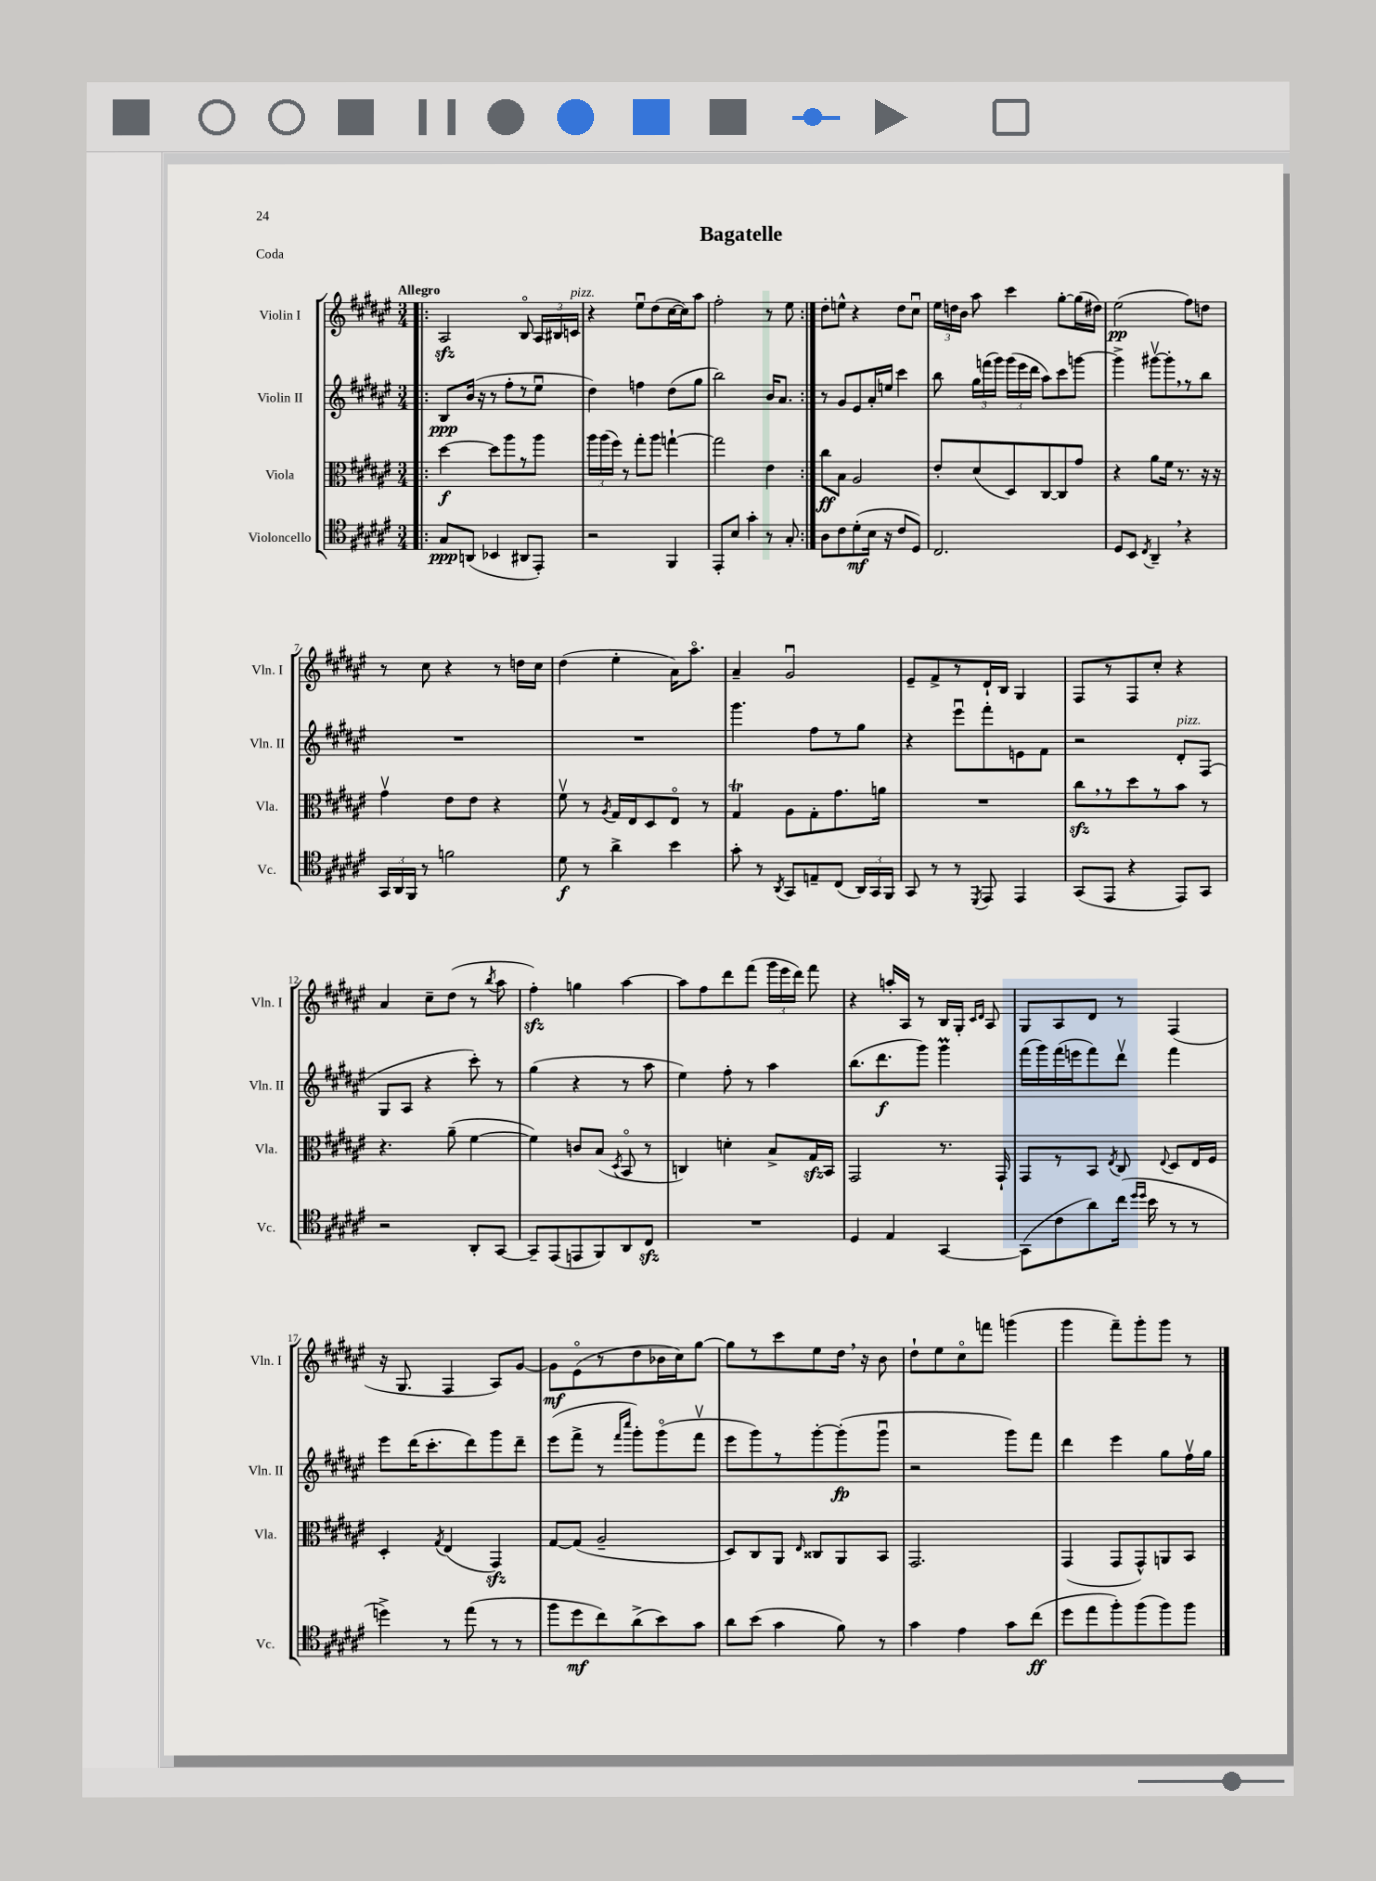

**kern	**kern	**kern	**kern
*staff4	*staff3	*staff2	*staff1
*clefC4	*clefC3	*clefG2	*clefG2
*k[f#c#g#d#a#e#]	*k[f#c#g#d#a#e#]	*k[f#c#g#d#a#e#]	*k[f#c#g#d#a#e#]
*M3/4	*M3/4	*M3/4	*M3/4
=!|:	=!|:	=!|:	=!|:
8G#/L	[4dd#\	8B/L	2A#/
(8AA/J	.	(16b/Jk	.
.	.	16r	.
4BB-/	8dd#\]L	8r	.
.	8aa#\	8ff#'\L	.
8AA#/L	8r	8r	8Bo/
8EE#'/J)	8aa#\J	8ee#u\J	24A#/LL
.	.	.	24B#/
.	.	.	24c/JJ
=	=	=	=
2r	24aa#\LL	4dd#\)	4r
.	(24aa#\	.	.
.	24ff#\JJ)	.	.
.	8r	.	.
.	8gg#'\L	4ff\	8ee#u\L
.	8aa#\J	.	(8dd#\
4FF#/	[4gg`\	(8dd#\L	[16cc#\L
.	.	.	16cc#\]J)
.	.	8gg#\J	8aa#\J
=	=	=	=
8EE#'/L	2gg\]	2bb\)	2ff#'\
8B/J	.	.	.
4g#'\	.	.	.
8r	4e#\	16b/LK	8r
.	.	8.a#/J	.
8G#'/	.	.	8ee#\
=:|!	=:|!	=:|!	=:|!
8A#\L	8cc#\L	8r	8dd#'\L
8c#\	8B\J	8g#/L	8ee^^\J
(8d#'\	2A#/	8e#/	4r
16B\Jk	.	16a#'/L	.
16r	.	16ee/JJ	.
8c#/L	.	4ccc#\	8dd#\L
8D#/J)	.	.	8cc#u\J
=	=	=	=
2.C#/	8e#'/L	8bb\	24ee#\LL
.	.	.	24dd\
.	.	.	24b\JJ
.	(8d#/	24gg#\LL	8aa#\
.	.	(24fff\	.
.	.	24ggg#\JJ)	.
.	8D#/)	(24ggg#\LL	4ccc#\
.	.	24eee#\	.
.	.	24ddd#\JJ	.
.	[8C#/	8aa#\L)	.
.	8C#/]	8ccc#\	[8gg#'\L
.	8g#/J	[8ggg\J	(16gg#\]L
.	.	.	16dd#\JJ)
=	=	=	=
8D#/L	4r	4ggg^\]	(2ee#\
8BB/J	.	.	.
8qC#/	.	.	.
4AA#~/	8a#\L	[8ggg#v\L	.
.	16f#\Jk	8ggg#'\]	.
.	8.r	.	.
4r	.	8r	8ff#\L)
.	16r	8bb\J	8dd\J
.	16r	.	.
=	=	=	=
24GG#/LL	4g#v\	2.r	8r
24AA#/	.	.	.
24FF#/JJ	.	.	.
8r	.	.	8cc#\
2f\	8e#\L	.	4r
.	8e#\J	.	.
.	4r	.	8r
.	.	.	16dd\LL
.	.	.	16cc#\JJ
=	=	=	=
8d#\	8f#v\	2.r	(4dd#\
8r	8r	.	.
.	8qA#/	.	.
4a#^\	16G#/LL	.	4ee#'\
.	16E#/J	.	.
.	8D#/	.	.
4b\	8E#o/J	.	16a#\LK)
.	.	.	8.aa#o\J
.	8r	.	.
=	=	=	=
8g#'\	4G#/	4.ggg#\	4a#~/
8r	.	.	.
8qAA#/	.	.	.
8GG#/L	8A#\L	.	2g#u/
8E~/	8G#'\	8ff#\L	.
(8C#/J	8.g#\	8r	.
24AA#/LL)	.	8gg#\J	.
24GG#/	.	.	.
.	16a\Jk	.	.
24FF#/JJ	.	.	.
=	=	=	=
8GG#/	2.r	4r	8e#~/L
8r	.	.	8f#^/
8r	.	8eee#u\L	8r
8qDD#/	.	.	.
8EE#/	.	8fff#'\	16d#`/L
.	.	.	16B/JJ
4EE#/	.	8e\	4G#/
.	.	8f#\J	.
=	=	=	=
(8GG#/L	8cc#\L	2r	8F#/L
8EE#/J	8r	.	8r
4r	8dd#\	.	8F#/
.	8r	.	8cc#'/J
8EE#/L)	8b\J	8d#'/L	4r
8GG#/J	8r	(8F#/J	.
=	=	=	=
2r	4.r	8G#/L	4a#/
.	.	8A#/J	.
.	.	4r	8cc#~\L
.	(8a#~\	.	(8dd#\J
8AA#'/L	[4f#\	8ccc#'\)	8r
.	.	.	8qbb/
[8GG#/J	.	8r	8aa#\
=	=	=	=
8GG#~/]L	4f#\])	(4gg#\	4ff#'\)
(8EE#/	.	.	.
8EE/	8c/L	4r	4gg\
8FF#/)	(8B/J	.	.
.	8qD#/	.	.
8AA#/	8BBo/	8r	[4aa#\
8C#/J	8r	8aa#\	.
=	=	=	=
2.r	4C/)	4ee#\)	8aa#\]L
.	.	.	8ff#\
.	4d'\	8ff#'\	8ddd#\
.	.	8r	(8fff#\J
.	8B^/L	4aa#\	24ggg#\LL
.	.	.	24eee#\
.	.	.	24ddd#\JJ)
.	16G#/L	.	8fff#\
.	16BB/JJ	.	.
=	=	=	=
4D#/	2GG#/	(8.bb\L	4r
.	.	8.ddd#\	.
4E#/	.	.	16aa'/LL
.	.	.	16A#/JJ
.	.	8ggg#\J)	8r
[4GG#/	8.r	4ggg#\	16B/LL
.	.	.	16G#'/JJ
.	.	.	16qqc#/LL
.	.	.	16qqd#/JJ
.	.	.	8A#/
.	16GG#`/	.	.
=	=	=	=
(8GG#\]L	8GG#/L	(16fff#\LL	8G#/L
.	.	16ggg#\)	.
8c#\	8r	(16fff#\	8A#/
.	.	16eee\J	.
8a#\)	8BB/J	8fff#\)	8d#/J
.	8qE#/	.	.
(16cc#\Jk	8C#/	8ddd#v\J	8r
16qqdd#/LL	.	.	.
16qqdd#/JJ	.	.	.
16b\	.	.	.
.	8qqE#/	.	.
8r	8D#/L	4fff#\	(4F#/
8r	16E#/L	.	.
.	16F#/JJ	.	.
=	=	=	=
4dd^\)	4D#'/	8eee#\L	16r
.	.	.	8.G#/
.	.	(16ddd#\K	.
.	.	8.ccc#'\	.
.	8qG#/	.	.
8r	(4E#/	.	4F#/
(8ee#\	.	8ddd#\)	.
8r	4GG#/)	8ggg#\	8A#/L)
8r	.	8ddd#~\J	[8g#/J
=	=	=	=
8ff#\L	[8G#/L	(8eee#\L	8g#\]L
8dd#\	(8G#/]J	8fff#^\J	(8e#o\
8cc#\)	2A#~/	8r	8r
.	.	16qqfff#/LL	.
.	.	16qqcccc#/JJ	.
(8a#^\	.	8ggg#'\L)	8dd#\
8b\)	.	(8ggg#o\	16b-\L
.	.	.	16cc#\J)
8g#\J	.	8fff#v\J	[8gg#\J
=	=	=	=
8a#\L	8D#/L)	8eee#\L	8gg#\]L
(8b\J	8C#/	8ggg#\)	8r
4g#\	8AA#/J	8r	8ccc#\
.	16qqE#/	.	.
.	8C##/L	[8ggg#'\	8ee#\
8f#\)	8AA#/	(8ggg#'\]	16dd#\Jk
.	.	.	16r
8r	8BB/J	8ggg#u\J	8b\
=	=	=	=
4g#\	2.GG#/	2r	8dd#`\L
.	.	.	8ee#\
4e#\	.	.	8cc#o\
.	.	.	8fff\J
8g#\L	.	8ggg#\L)	(4ggg\
(8cc#\J	.	8fff#\J	.
=	=	=	=
8dd#\L	(4GG#/	4ddd#\	4ggg#\
8ee#\	.	.	.
8ff#'\)	8GG#/L	4eee#\	8fff#~\L)
(8ff#\	8GG#^^/)	.	8ggg#'\
8ff#\)	8AA/	8gg#\L	8ggg#\J
8ff#\J	8BB/J	16ff#v\L	8r
.	.	16gg#\JJ	.
==	==	==	==
*-	*-	*-	*-
